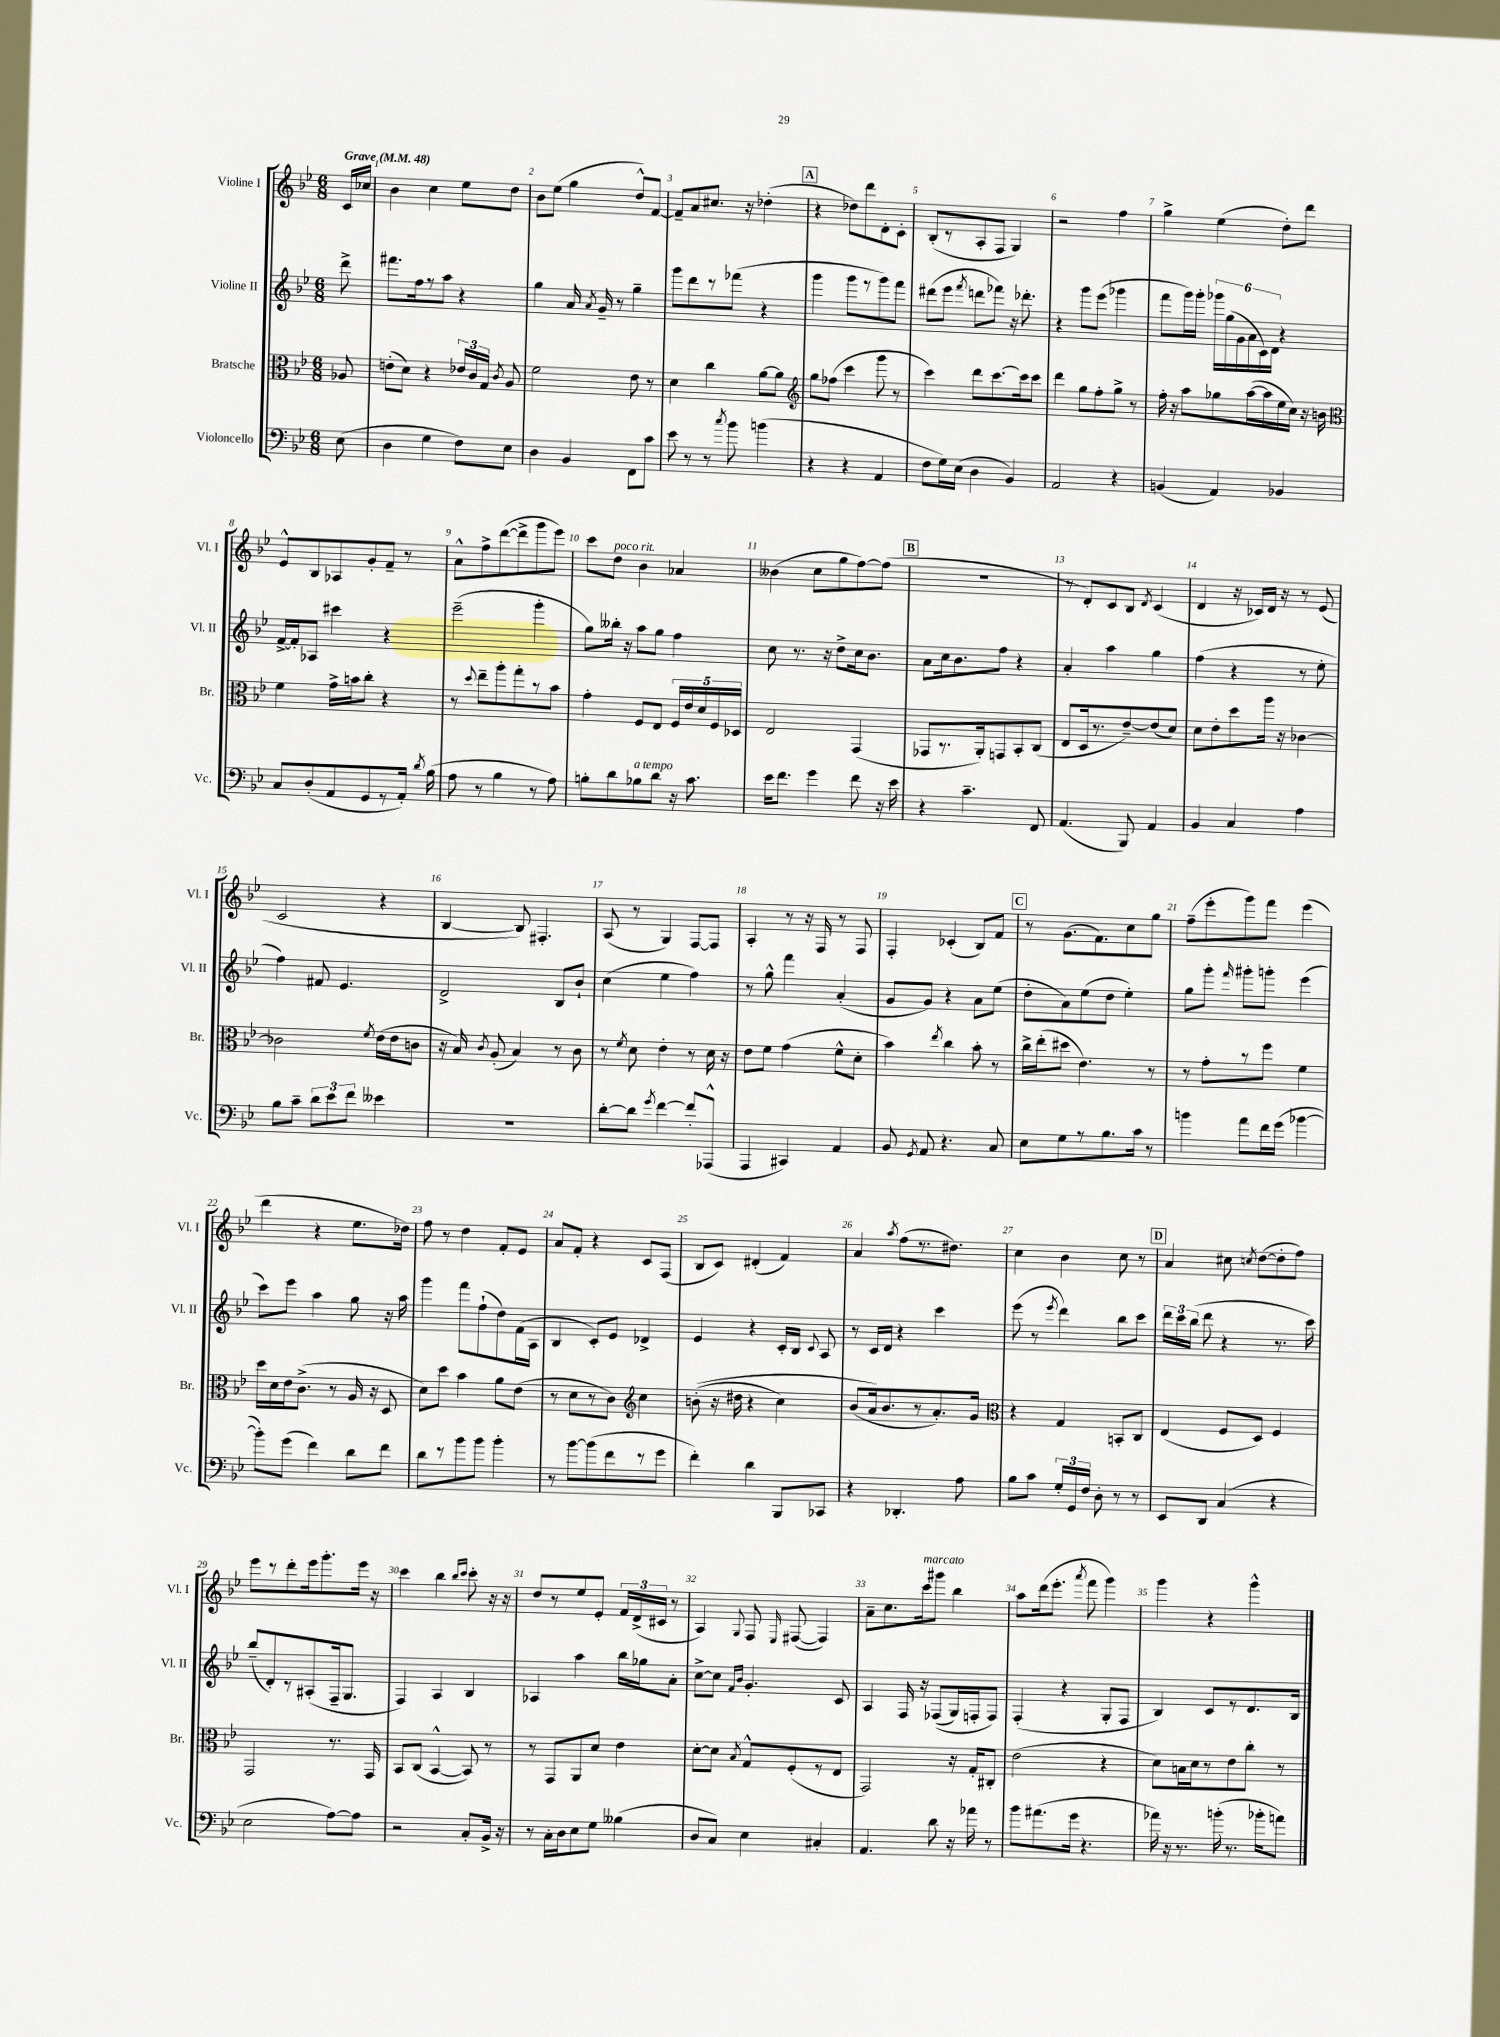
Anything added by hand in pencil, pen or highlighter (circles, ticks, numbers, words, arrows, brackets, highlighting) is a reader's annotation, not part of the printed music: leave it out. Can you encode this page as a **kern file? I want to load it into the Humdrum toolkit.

**kern	**kern	**kern	**kern
*staff4	*staff3	*staff2	*staff1
*clefF4	*clefC3	*clefG2	*clefG2
*k[b-e-]	*k[b-e-]	*k[b-e-]	*k[b-e-]
*M6/8	*M6/8	*M6/8	*M6/8
*MM48	*MM48	*MM48	*MM48
(8E-	8A-	8ddd^	16c
.	.	.	16cc-
=	=	=	=
4D	(8e'	8.fff#	4b-
.	8d)	.	.
.	.	16ff	.
4G	4r	8r	4cc
.	.	8aa	.
8F)	24e-	4r	8ee-
.	24c	.	.
.	24G	.	.
.	8qc	.	.
8E-	8A	.	8dd
=	=	=	=
4D	2f	4gg	8b-
.	.	.	(8ee-
4BB-	.	16a	4gg
.	.	8qa	.
.	.	16g~	.
.	.	8r	.
8FF	8e-	4gg~	8dd^^)
8c	8r	.	[8f
=	=	=	=
8e-	4d	8ggg	8f~]
8r	.	8ddd	8a
8r	4cc	8r	8.cc#
8qcc	.	.	.
8b-	.	(8fff-	.
.	.	.	16r
(4b	[8a	4r	(4dd-'
.	8a]	.	.
=	=	=	=
*	*clefG2	*	*
4r	8gg	4ggg	4r
.	(8ff-	.	.
4r	4ccc	8ggg	8dd-)
.	.	8r	8ddd
4AA	8ggg	8ggg)	8d'
.	8r	8fff	8c'
=	=	=	=
8F	4ccc)	(8ddd#	(8B-'
16G)	.	8eee-	8r
(16E-	.	.	.
.	.	8qfff	.
4D	8ddd	8ddd	8A'
.	[8.ccc	8fff-)	8F
4BB-)	.	16r	4G)
.	16ccc]	8.ddd-'	.
.	8ccc	.	.
=	=	=	=
2AA	4ddd	4r	2r
.	8gg	8ggg	.
.	8ff'	(8eee-	.
4r	8gg^	4ggg-	4ff
.	8r	.	.
=	=	=	=
(4BB	16ff'	8fff	4gg^
.	16r	.	.
.	8aa	16ggg)	.
.	.	16ggg'	.
4AA)	8gg-	24ggg-	(4ee-
.	.	(24gg	.
.	.	24g	.
.	([16aa	24a	.
.	.	24c)	.
.	16aa]	.	.
.	.	24d	.
4BB-	16ee-	4r	8dd')
.	16cc)	.	.
.	16r	.	8ddd
.	16b	.	.
=	=	=	=
*	*clefC3	*	*
8C	4f	[16f^	8e-^^
.	.	16f']	.
(8D'	.	8A-	8B-
8AA	16g^	4ccc#	8A-
.	16b	.	.
8GG	8cc'	.	8g'
8r	4r	4r	8f~
16AA')	.	.	8r
8qd	.	.	.
(16B-	.	.	.
=	=	=	=
8A	8r	(2eee-~	8a^^
.	8qqdd	.	.
8r	8ee-~	.	8ff^
4B-	8aa'	.	([8ddd
.	8gg'	.	8ddd^]
8r	8r	4ggg'	8ggg
8A)	8b-	.	8eee-)
=	=	=	=
8B'	4g'	8gg)	8ccc
8d	.	16bb--'	8dd
.	.	16r	.
8B-	8F	8aa	4b-
8d	8E-	8gg	.
16r	20F	4ff	4a-
.	20e-	.	.
8.c	.	.	.
.	20d	.	.
.	20F	.	.
.	20D-	.	.
=	=	=	=
16e-	2E-	8cc	(4b--
8.f	.	.	.
.	.	8.r	.
4g	.	.	8cc
.	.	16r	.
.	.	8dd^	8gg
8f	(4GG	16cc	[8ff)
.	.	8.b-	.
16r	.	.	(8ff]
16e-	.	.	.
=	=	=	=
4r	8GG-	8a	2.r
.	8.r	16cc	.
.	.	8.b-	.
4.c~	.	.	.
.	16AA')	.	.
.	8GG	8ff	.
.	8BB-'	4r	.
8FF	(8C	.	.
=	=	=	=
(4.AA	8E-	4a'	8r
.	16D	.	8d')
.	8.r	.	.
.	.	4aa	8c
8BBB-)	[8e-~)	.	8B-
.	.	.	8qd
4AA	(8e-]	4gg	(4c
.	8d)	.	.
=	=	=	=
4BB-	8d	(4ff	4d
.	8e-'	.	.
4C	8dd	4r	16r
.	.	.	16c-)
.	16aa	.	16d
.	16r	.	16r
4A	[4c-	8r	8r
.	.	8ee-'	(8e-
=	=	=	=
8B-	2c-]	4ff)	2c
8c~	.	.	.
12d	.	8f#	.
12e-	.	.	.
.	.	4.e-	.
12f	.	.	.
.	8qf	.	.
4e--	(16e-	.	4r
.	16e-	.	.
.	8c	.	.
=	=	=	=
2.r	16r	2d^	[4B-
.	16B-)	.	.
.	8qc	.	.
.	(8A'	.	.
.	4B-)	.	8B-])
.	.	.	4.F#'
.	8r	8B-	.
.	8c	8b-`	.
=	=	=	=
[8d'	8r	(4cc	(8A
.	8qf	.	.
8d]	8d	.	8r
8qg	.	.	.
[4f	4e-'	4ee-	4G)
8f']	8r	4ff)	[8F
(8AAA-^^	16d	.	8F]
.	16r	.	.
=	=	=	=
4AAA	8e-	8r	4A'
.	8f	8gg^^	.
4CC#)	(4g	4fff	8r
.	.	.	16r
.	.	.	16F
4AA	8f^^	(4a'	8r
.	8d'	.	8F
=	=	=	=
8BB-	4b-)	8g	4F'
8qGG	.	.	.
8AA	.	8g)	.
.	8qee-	.	.
4.r	4cc	4r	(4c-'
.	8b-'	8a	8B-)
8C	8r	(8ee-	8f
=	=	=	=
8E-	16cc^	8dd'	8r
.	(16ee-'	.	.
8G	8dd#	8a)	(8.g
8r	4.e-)	(8ee-	.
.	.	.	8.f)
8.B-	.	8dd	.
.	.	4ee-')	8cc
16c	.	.	.
8r	8r	.	8gg
=	=	=	=
4b	8r	8gg	(8ff~
.	8g'	8ggg'	8eee-'
.	.	16qqfff	.
8a	8r	8ggg#'	8ggg)
16f	8ff	8ggg'	8fff
(16g	.	.	.
[4b-	4f	(4eee-	(4eee-
=	=	=	=
8b-'])	16dd	8ccc)	4ddd
.	16d	.	.
(8g	16e-	8eee-	.
.	(8.c^	.	.
4f)	.	4aa	4r
.	8r	.	.
8d	16A	8gg	8.ee-
.	16r	.	.
8f	8D	16r	.
.	.	16aa	16dd-)
=	=	=	=
8d	8d)	4ggg	8ff
8r	8dd	.	8r
8b-	4b-	8fff	4dd
8b-	.	(8ff`	.
4b-'	8a	8dd)	8f'
.	(8e-	(16f	8e-
.	.	16A	.
=	=	=	=
8r	8r	4B-	8a
[8b-	8d	.	8f'
(8b-]	8r	8c')	4r
8f	8c)	8e-	.
*	*clefG2	*	*
8r	4cc	4d-^	8c
8g	.	.	(8F
=	=	=	=
4f')	&((8b'	4e-	8B-
.	16r	.	8c)
.	16dd#	.	.
4d	4r	4r	(4d#'
8BBB-	4cc)	16c'	4f)
.	.	16B-	.
.	.	8qqc	.
8CC-	.	8A	.
=	=	=	=
4r	(8b-	8r	4a
.	16a&)	16c	.
.	8.b-	16d	.
.	.	.	8qaa
4.DD-'	.	4r	(8ff
.	8r	.	8.r
.	8.a')	4ccc	.
.	.	.	8.dd#)
8A	.	.	.
.	16g	.	.
=	=	=	=
*	*clefC3	*	*
8B-	4r	(8eee-	4cc
8c	.	8r	.
.	.	8qeee-	.
24G'	4G	4ddd)	4b-
24GG	.	.	.
24F	.	.	.
8D'	.	.	.
8r	8BB'	8bb-	8cc
8r	8C	8ccc	8r
=	=	=	=
8EE-	(4E-	24ddd	4a
.	.	24ccc	.
.	.	(24bb-	.
8DD	.	8ddd	.
(4C	8F	4r	8cc#
.	.	.	8qcc
.	8D)	.	([8dd
4r	4F	8.r	8dd']
.	.	.	8ff)
.	.	16ccc)	.
=	=	=	=
2E-	2GG	(8bb-~	8eee-
.	.	8d')	8r
.	.	8r	8ddd'
.	.	(8A#'	16eee-
.	.	.	8.ggg'
[8A)	8.r	16F~	.
.	.	8.G	.
8A]	.	.	16eee-
.	16GG	.	16r
=	=	=	=
2r	8BB-	4F)	4ccc
.	(8C	.	.
.	[4BB-^^	4A	4bb-
.	.	.	16qqbb-
.	.	.	16qqccc
8C'	8BB-])	4B-	8ccc'
16BB-^	8r	.	16r
16r	.	.	16r
=	=	=	=
8r	8r	4A-	8dd
16C'	8GG	.	8r
16D	.	.	.
8E-	8AA	4aa	8ee-
8G	8d	.	8e-'
(4B--	4e-	16bb-	24f
.	.	.	(24d^
.	.	16gg-	.
.	.	.	24c#
.	.	8a'	8r
=	=	=	=
8D	[8d'	[8cc^	4A)
8C)	8d]	8cc]	.
.	.	16qqf	.
.	8qB-	16qqb-	8qqG
4E-	8G^^	4.g'	8F
.	.	.	16qqE-
.	(8F'	.	([8F#
4C#'	8r	.	4F#])
.	8E-	8c	.
=	=	=	=
4.AA	2GG)	4A	8a~
.	.	.	8.cc
.	.	16F	.
.	.	16r	16ccc
8d	.	&((8F-	8ggg#
16r	16r	16G)	4bb-
16a-	16G'	16F'	.
8r	8C#'	8F&)	.
=	=	=	=
8b-	(2e-	(4F'	8aa
(8.a#	.	.	(16ddd
.	.	.	8.eee-'
.	.	4r	.
16g	.	.	.
.	.	.	8qaaa
4.r	.	.	8fff
.	4r	8G'	4ggg)
.	.	8F	.
=	=	=	=
16a-)	8d)	4B-)	4ggg
16r	.	.	.
8.r	16B	.	.
.	16d	.	.
.	8r	8c	4r
(16b'	.	.	.
8.r	8e-	8r	.
.	8cc'	8.d	4ggg^^
16b-'	.	.	.
8a)	8r	.	.
.	.	16B-	.
==	==	==	==
*-	*-	*-	*-
